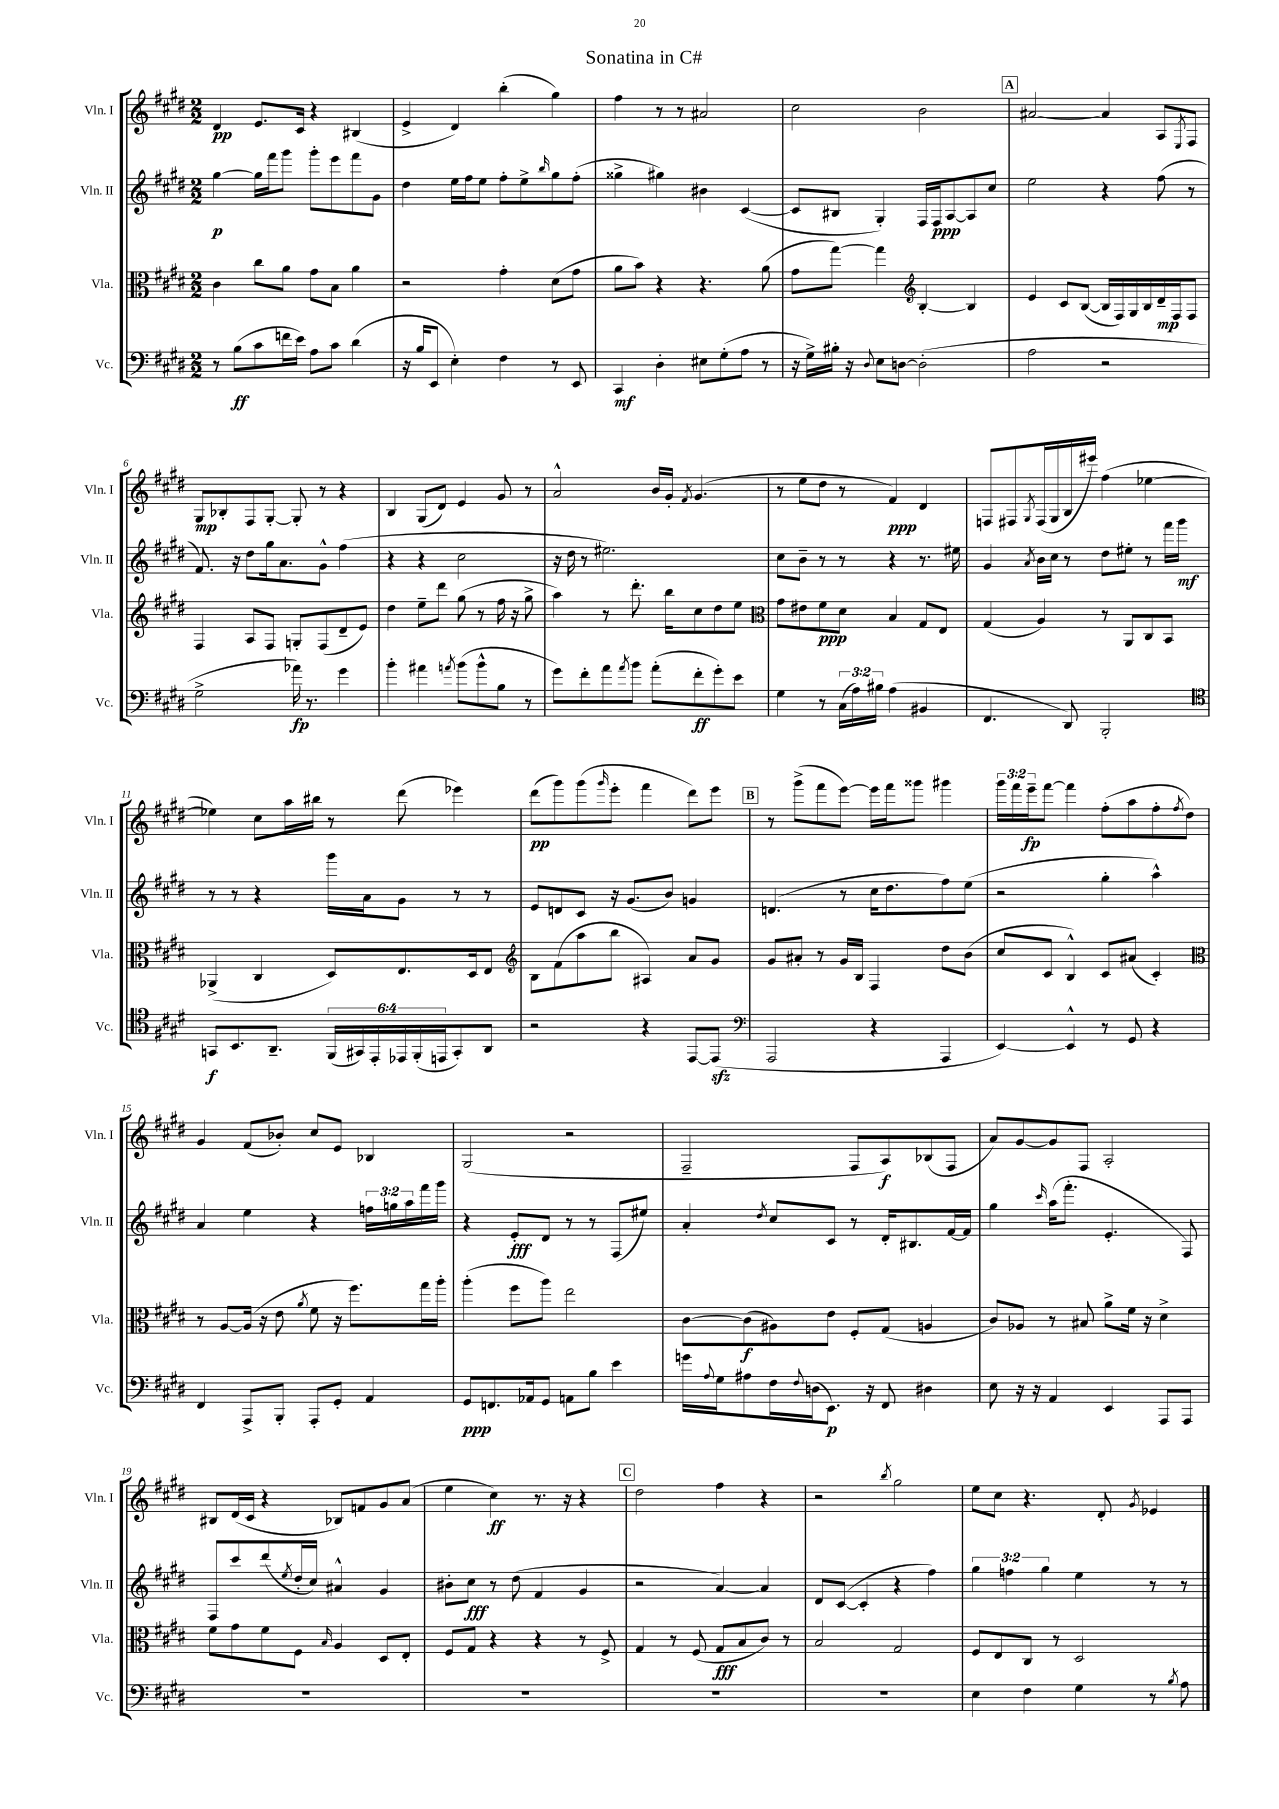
\header { title = "Sonatina in C#" }
<<
\new StaffGroup <<
\new Staff = "s0" \with { instrumentName = "Vln. I" shortInstrumentName = "Vln. I" } {
    \clef treble \key e \major \numericTimeSignature \time 2/2 \override Staff.TupletNumber.text = #tuplet-number::calc-fraction-text
    dis'4\pp e'8. cis'16 r4 bis4( |
    e'4-> dis'4) b''4-.( gis''4) |
    fis''4 r8 r8 ais'2 |
    cis''2 b'2 |
    \mark \markup { \box "A" } ais'2~ ais'4 a8 \acciaccatura { e8 } fis8 |
    gis8\mp bes8-. fis8 gis8~-. gis8-. r8 r4 |
    b4 gis8( dis'8) e'4 gis'8 r8 |
    a'2-^ b'16 gis'16-. \acciaccatura { fis'8 } gis'4.( |
    r8 e''8 dis''8 r8 fis'4\ppp) dis'4 |
    f8 fis8 \acciaccatura { gis8 } fis16( gis16 b16 eis'''16) fis''4( ees''4~ |
    ees''4) cis''8 a''16 bis''16 r8 dis'''8( ees'''4) |
    dis'''8\pp( gis'''8) gis'''8( \grace { gis'''16 } e'''8-. fis'''4 dis'''8) e'''8 |
    \mark \markup { \box "B" } r8 gis'''8->( fis'''8 e'''8~) e'''16 fis'''16 gisis'''8 gis'''4 |
    \tuplet 3/2 { gis'''16 fis'''16 e'''16--\fp } fis'''8~ fis'''4 fis''8-.( a''8 fis''8-. \acciaccatura { fis''8 } dis''8) |
    gis'4 fis'8( bes'8-.) cis''8 e'8 bes4 |
    gis2( r2 |
    fis2-- fis8 a8\f) bes8( fis8 |
    a'8) gis'8~ gis'8 fis8 a2-. |
    bis8 dis'16( cis'16 r4 bes8) f'8 gis'8 a'8( |
    e''4 cis''4\ff) r8. r16 r4 |
    \mark \markup { \box "C" } dis''2 fis''4 r4 |
    r2 \acciaccatura { b''8 } gis''2 |
    e''8 cis''8 r4. dis'8-. \acciaccatura { gis'8 } ees'4 \bar "|." |
}
\new Staff = "s1" \with { instrumentName = "Vln. II" shortInstrumentName = "Vln. II" } {
    \clef treble \key e \major \numericTimeSignature \time 2/2 \override Staff.TupletNumber.text = #tuplet-number::calc-fraction-text
    gis''4~\p gis''16 fis'''16 gis'''8 gis'''8-. e'''8 fis'''8 gis'8 |
    dis''4 e''16 fis''16 e''8 fis''8-. e''8-> \grace { b''16 } gis''8 fis''8-.( |
    gisis''4-> gis''4) bis'4 cis'4~( |
    cis'8 bis8 gis4-.) fis16 fis16\ppp a8~ a8 cis''8 |
    \mark \markup { \box "A" } e''2 r4 fis''8( r8 |
    fis'8.) r16 dis''8 gis''16 a'8. gis'8-^ fis''4( |
    r4 r4 cis''2 |
    r16 dis''16 r8 eis''2.) |
    cis''8 b'8-- r8 r8 r4 r8. eis''16 |
    gis'4 \acciaccatura { a'8 } b'16 cis''16 r8 dis''8 eis''8-. r8 fis'''16 gis'''16\mf |
    r8 r8 r4 gis'''16 a'16 gis'8 r8 r8 |
    e'8 d'8 cis'8 r16 gis'8.( b'8) g'4 |
    \mark \markup { \box "B" } d'4.( r8 cis''16 dis''8. fis''8) e''8( |
    r2 gis''4-. a''4-^) |
    a'4 e''4 r4 \tuplet 3/2 { f''16 g''16 a''16 } fis'''16 gis'''16 |
    r4 e'8-.\fff dis'8 r8 r8 fis8( eis''8) |
    a'4-. \acciaccatura { dis''8 } cis''8 cis'8 r8 dis'16-. bis8. fis'16~ fis'16 |
    gis''4 \grace { cis'''16 } a''16( fis'''8.-. e'4.-. fis8) |
    fis8 cis'''8 dis'''8( \acciaccatura { e''8 } dis''16-. cis''16) ais'4-^ gis'4 |
    bis'8-. cis''8\fff r8 dis''8( fis'4 gis'4 |
    \mark \markup { \box "C" } r2 a'4~) a'4 |
    dis'8 cis'8~( cis'4-. r4 fis''4) |
    \tuplet 3/2 { gis''4 f''4 gis''4 } e''4 r8 r8 \bar "|." |
}
\new Staff = "s2" \with { instrumentName = "Vla." shortInstrumentName = "Vla." } {
    \clef alto \key e \major \numericTimeSignature \time 2/2
    cis'4 cis''8 a'8 gis'8 b8 a'4 |
    r2 gis'4-. dis'8( gis'8 |
    a'8 b'8) r4 r4. a'8( |
    gis'8 gis''8~) gis''4 \clef treble b4~-. b4 |
    \mark \markup { \box "A" } e'4 cis'8 b8~( b16 fis16) gis16 b16 dis'16--\mp fis16 fis8 |
    fis4 a8 fis8 g8-. fis8( dis'8-- e'8) |
    dis''4 e''8-- dis'''8 gis''8( r8 fis''16 r16 gis''8-> |
    a''4) r8 dis'''8.-. b''16 cis''8 dis''8 e''8 |
    \clef alto gis'8 eis'8 fis'8\ppp dis'8 b4 gis8 e8 |
    gis4( a4) r8 a,8 cis8 b,8 |
    aes,4->( cis4 dis8) e8. dis16 e8 |
    \clef treble b8 fis'8( a''8 b''8 ais4) a'8 gis'8 |
    \mark \markup { \box "B" } gis'8 ais'8-. r8 gis'16 b16 fis4 dis''8 b'8( |
    cis''8 cis'8 b4-^) cis'8 ais'8( cis'4-.) |
    \clef alto r8 a8~ a16( r16 e'8 \acciaccatura { a'8 } fis'8 r16 fis''8.) gis''16 a''16-. |
    a''4-.( fis''8 a''8) e''2 |
    cis'8~ cis'8\f( ais8) e'8 fis8-. gis8( a4 |
    cis'8) aes8 r8 bis8 a'8-> fis'16 r16 dis'4-> |
    fis'8 gis'8 fis'8 fis8 \grace { b16 } a4 dis8 e8-. |
    fis8 gis8 r4 r4 r8 fis8-> |
    \mark \markup { \box "C" } gis4 r8 fis8( gis8\fff b8 cis'8) r8 |
    b2 gis2 |
    fis8 e8 cis8 r8 dis2 \bar "|." |
}
\new Staff = "s3" \with { instrumentName = "Vc." shortInstrumentName = "Vc." } {
    \clef bass \key e \major \numericTimeSignature \time 2/2 \override Staff.TupletNumber.text = #tuplet-number::calc-fraction-text
    r8 b8\ff( cis'8 f'16 e'16) a8 cis'8 dis'4( |
    r16 b16 e,8 e4-.) fis4 r8 e,8 |
    cis,4\mf dis4-. eis8 gis8-.( a8 r8 |
    r16 gis16->) bis16-. r16 \appoggiatura { dis8 } e8 d8~ d2-.( |
    \mark \markup { \box "A" } a2 r2 |
    gis2-> aes'16\fp) r8. gis'4 |
    b'4-. ais'4 \acciaccatura { a'8 } b'8( b'8-^ b8 r8 |
    gis'8) fis'8-. a'8 \acciaccatura { a'8 } b'8 a'8-.( fis'8-.\ff gis'8-.) e'8 |
    gis4 r8 \tuplet 3/2 { cis16( a16) bis16 } a4( bis,4 |
    fis,4. dis,8) b,,2-. |
    \clef tenor g,8\f b,8. a,8.-- \tuplet 6/4 { fis,16( gis,16) e,16-. ees,16 fis,16-.( e,16 } gis,8-.) a,8 |
    r2 r4 e,8~ e,8\sfz( |
    \mark \markup { \box "B" } \clef bass a,,2 r4 a,,4 |
    e,4~) e,4-^ r8 gis,8 r4 |
    fis,4 a,,8-> b,,8-. a,,8-. gis,8-. a,4 |
    gis,8\ppp f,8. aes,16 gis,8 a,8 b8 e'4 |
    g'16 \appoggiatura { a8 } gis16 ais8 fis16 \appoggiatura { fis8 } d16( e,8.\p) r16 fis,8 dis4 |
    e8 r16 r16 a,4 e,4 a,,8 a,,8 |
    R1 |
    R1 |
    \mark \markup { \box "C" } R1 |
    R1 |
    e4 fis4 gis4 r8 \acciaccatura { b8 } a8 \bar "|." |
}
>>
>>
